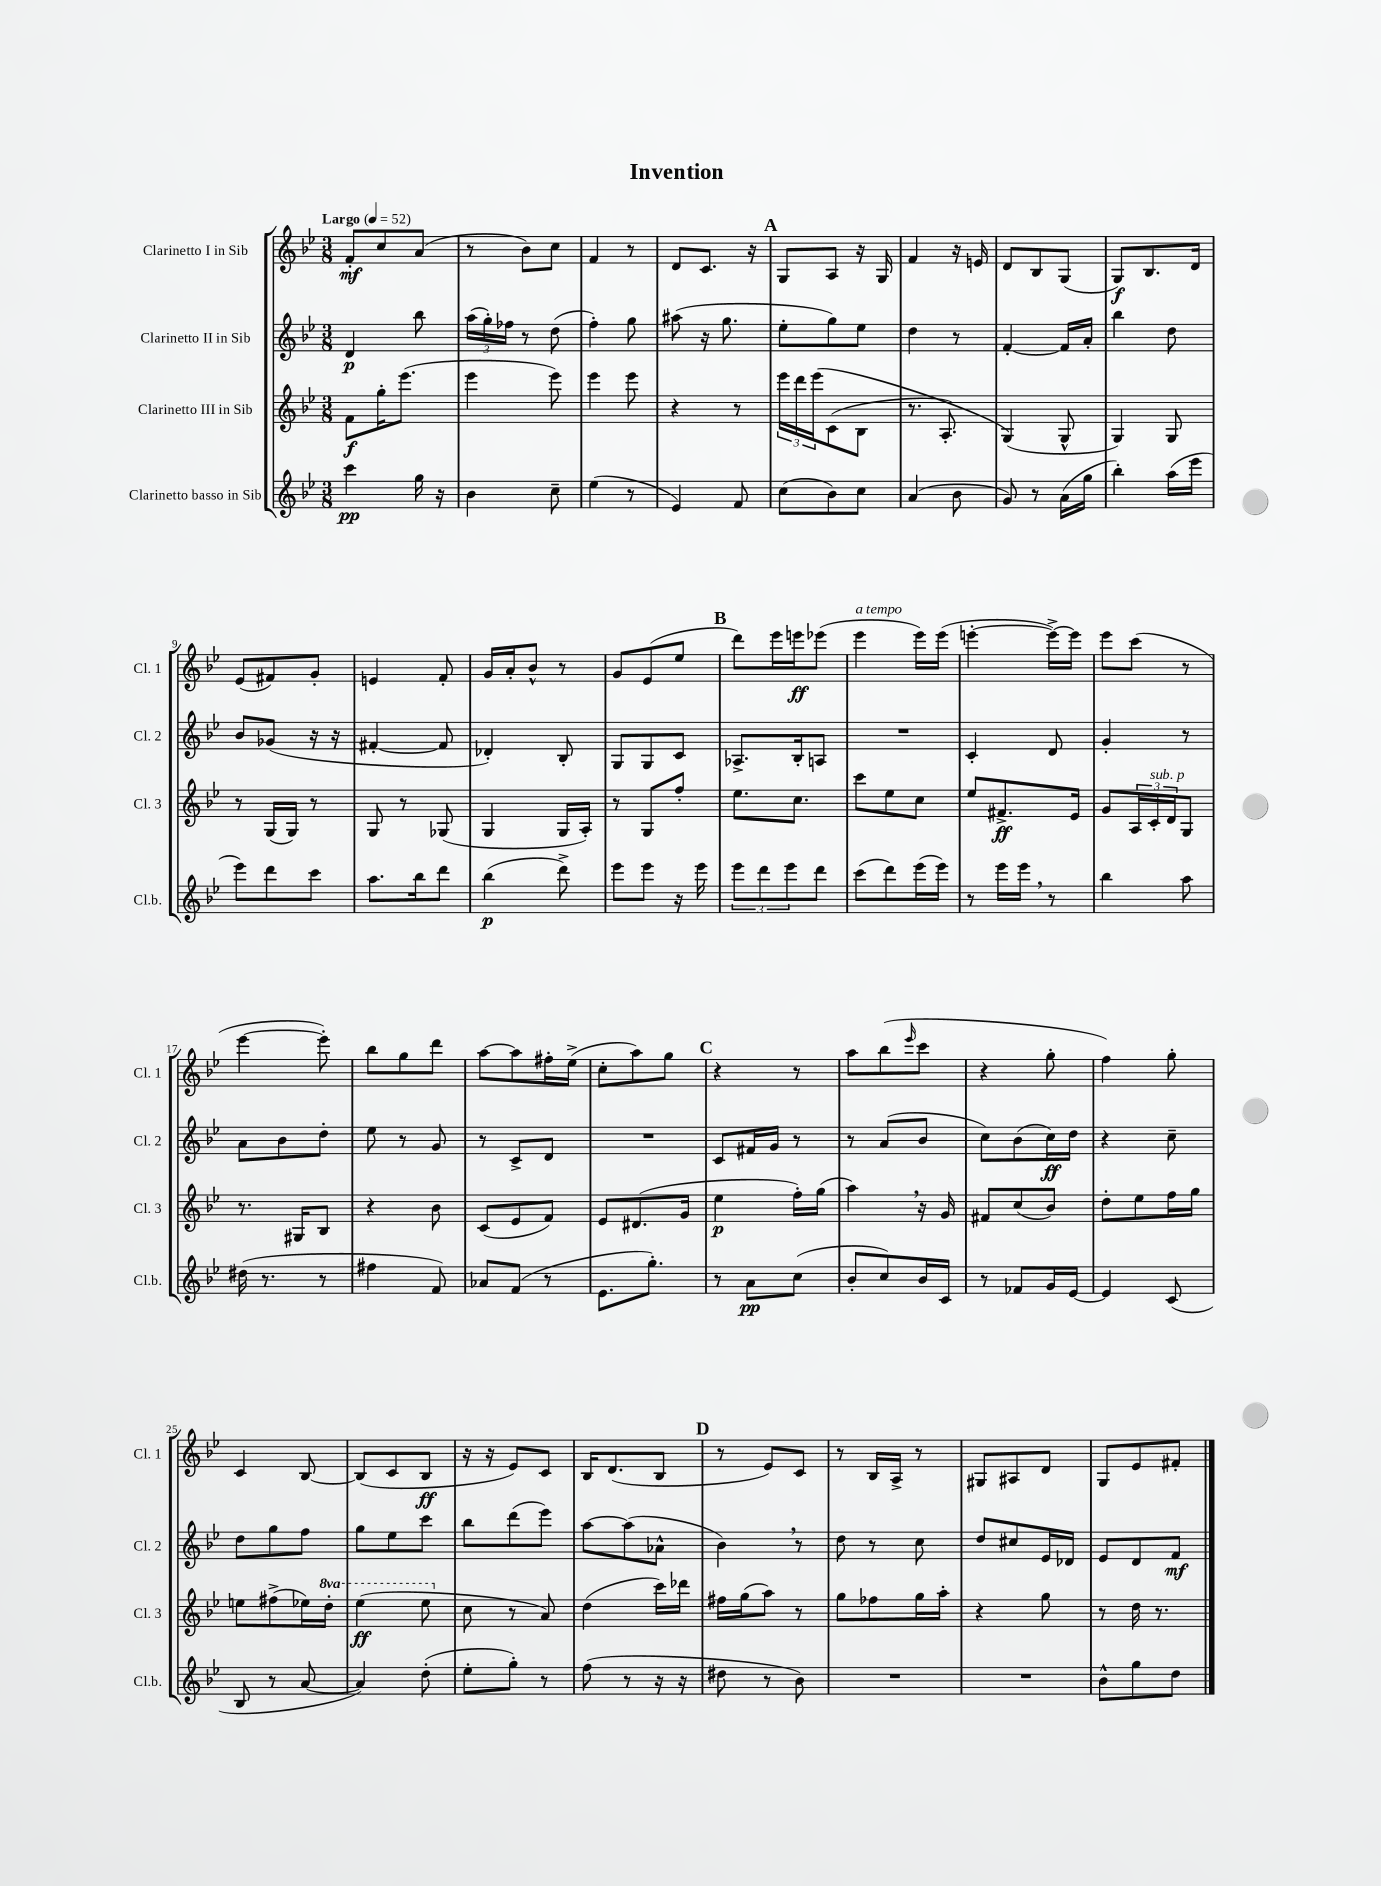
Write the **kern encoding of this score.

**kern	**kern	**kern	**kern
*staff4	*staff3	*staff2	*staff1
*clefG2	*clefG2	*clefG2	*clefG2
*k[b-e-]	*k[b-e-]	*k[b-e-]	*k[b-e-]
*M3/8	*M3/8	*M3/8	*M3/8
*MM52	*MM52	*MM52	*MM52
4ccc	8f	4d	8f'
.	16gg'	.	8cc
.	(8.eee-	.	.
16gg	.	8bb-	(8a
16r	.	.	.
=	=	=	=
4b-	4eee-	(24aa	8r
.	.	24gg')	.
.	.	24ff-	.
.	.	8r	8b-)
8cc~	8eee-)	(8dd	8cc
=	=	=	=
(4ee-	4eee-	4ff')	4f
8r	8eee-	8gg	8r
=	=	=	=
4e-)	4r	(8aa#	8d
.	.	16r	8.c
.	.	8.gg	.
8f	8r	.	.
.	.	.	16r
=	=	=	=
(8cc	24eee-	8ee-'	8G
.	24ddd	.	.
.	&(24eee-	.	.
8b-)	(8c	8gg)	8A
8cc	8B-	8ee-	16r
.	.	.	16G
=	=	=	=
(4a	8.r	4dd	4f
.	8.A')	.	.
8b-	.	8r	16r
.	.	.	16e
=	=	=	=
8g)	(4G&)	[4f'	8d
8r	.	.	8B-
(16a	8G^^	16f]	(8G
16gg	.	16a'	.
=	=	=	=
4bb-')	4G)	4bb-	8G)
.	.	.	8.B-
(16aa	8G	8dd	.
16eee-	.	.	16d
=	=	=	=
8eee-)	8r	8b-	(8e-
8ddd	(16G	(8g-	8f#)
.	16G)	.	.
8ccc	8r	16r	8g'
.	.	16r	.
=	=	=	=
8.aa	8G	[4f#'	4e
.	8r	.	.
16bb-	.	.	.
8ddd	(8G-	8f#]	8f'
=	=	=	=
(4bb-	4G	4d-')	16g
.	.	.	16a'
.	.	.	8b-^^
8ddd^)	16G	8B-'	8r
.	16A')	.	.
=	=	=	=
8eee-	8r	8G	8g
8eee-	8G	8G	(8e-
16r	8ff'	8c	8ee-
16eee-	.	.	.
=	=	=	=
12eee-	8.ee-	8.A-^	8ddd)
12ddd	.	.	.
.	.	.	16eee-
12eee-	.	.	.
.	8.cc	16B-'	16eee
8ddd	.	8A	(8eee-
=	=	=	=
(8ccc	8ccc	4.r	4eee-
8ddd)	8ee-	.	.
(16eee-	8cc	.	16eee-)
16eee-)	.	.	(16eee-
=	=	=	=
8r	8ee-	4c'	[4eee'
16eee-	8.f#^	.	.
16eee-	.	.	.
8r	.	8d	16eee^_)
.	16e-	.	16eee]
=	=	=	=
4bb-	8g	4g'	8eee-
.	24A	.	(8ccc
.	24c'	.	.
.	24d	.	.
8aa	8G	8r	8r
=	=	=	=
(16dd#	8.r	8a	[4eee-
8.r	.	.	.
.	.	8b-	.
.	16G#	.	.
8r	8B-	8dd'	8eee-'])
=	=	=	=
4ff#	4r	8ee-	8bb-
.	.	8r	8gg
8f)	8b-	8g	8ddd
=	=	=	=
8a-	(8c	8r	[8aa
(8f	8e-	8c^	8aa]
8r	8f)	8d	16ff#'
.	.	.	(16ee-^
=	=	=	=
8.e-	8e-	4.r	8cc'
.	(8.d#	.	8aa)
8.gg')	.	.	.
.	.	.	8gg
.	16g	.	.
=	=	=	=
8r	4ee-	8c	4r
8a	.	16f#	.
.	.	16g	.
(8cc	16ff')	8r	8r
.	(16gg	.	.
=	=	=	=
8b-'	4aa)	8r	8aa
8cc)	.	(8a	(8bb-
.	.	.	16qqeee-
16b-	16r	8b-	8ccc
16c	16g	.	.
=	=	=	=
8r	8f#	8cc)	4r
8f-	(8cc	(8b-	.
16g	8b-)	16cc)	8gg'
[16e-	.	16dd	.
=	=	=	=
4e-]	8dd'	4r	4ff)
.	8ee-	.	.
(8c	16ff	8cc~	8gg'
.	16gg	.	.
=	=	=	=
8B-	8ee	8dd	4c
8r	(8ff#^	8gg	.
[8a	16ee-)	8ff	[8B-
.	16ddd'	.	.
=	=	=	=
4a])	(4eee-	8gg	(8B-]
.	.	8ee-	8c
(8dd'	8eee-	8ccc	8B-
=	=	=	=
8ee-'	8cc	8bb-	16r
.	.	.	16r
8gg')	8r	(8ddd	8e-)
8r	8a)	8eee-)	8c
=	=	=	=
(8ff	(4dd	[8aa	16B-
.	.	.	(8.d
8r	.	(8aa]	.
16r	16ccc)	8a-^^	8B-
16r	16ddd-	.	.
=	=	=	=
8dd#	16ff#	4b-)	8r
.	(16gg	.	.
8r	8aa)	.	8e-)
8b-)	8r	8r	8c
=	=	=	=
4.r	8gg	8dd	8r
.	8ff-	8r	16B-
.	.	.	16A^
.	16gg	8cc	8r
.	16aa'	.	.
=	=	=	=
4.r	4r	8dd	8G#
.	.	8cc#	8A#
.	8gg	16e-	8d
.	.	16d-	.
=	=	=	=
8b-^^	8r	8e-	8G
8gg	16dd	8d	8e-
.	8.r	.	.
8dd	.	8f	8f#'
==	==	==	==
*-	*-	*-	*-
